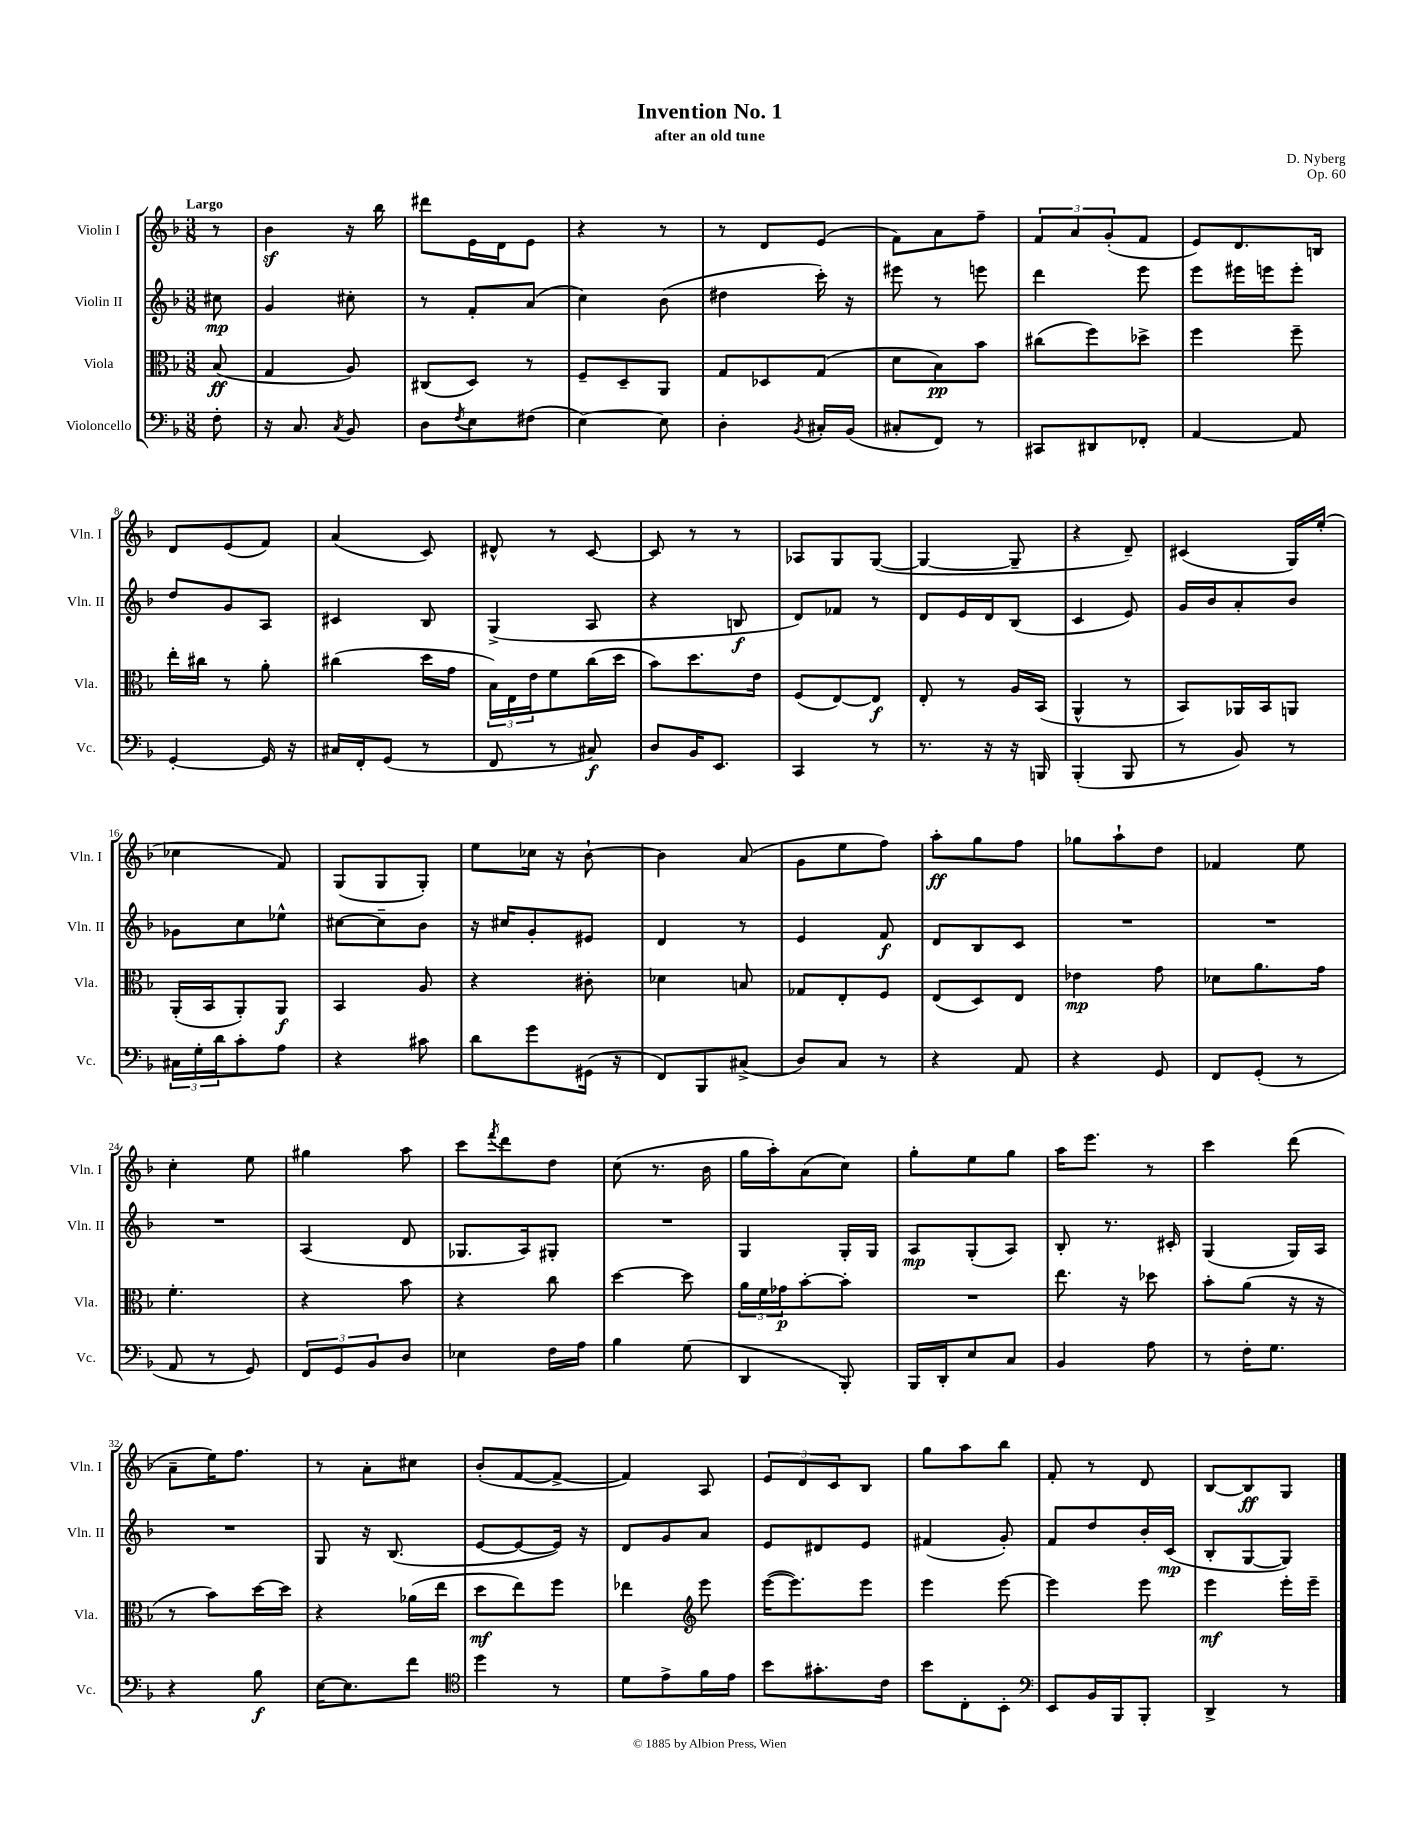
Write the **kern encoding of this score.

**kern	**kern	**kern	**kern
*staff4	*staff3	*staff2	*staff1
*clefF4	*clefC3	*clefG2	*clefG2
*k[b-]	*k[b-]	*k[b-]	*k[b-]
*M3/8	*M3/8	*M3/8	*M3/8
8F'	(8B-	8cc#	8r
=	=	=	=
16r	4G	4g	4b-
8.C	.	.	.
8qC	.	.	.
8BB-	8A)	8cc#'	16r
.	.	.	16bb-
=	=	=	=
8D	(8C#	8r	8ddd#
8qF	.	.	.
8E	8D)	8f'	16e
.	.	.	16d
(8F#	8r	(8a	8e
=	=	=	=
[4E)	8F~	4cc)	4r
.	8D~	.	.
8E]	8AA	(8b-	8r
=	=	=	=
4D'	8G	4dd#	8r
.	8D-	.	8d
8qBB-	.	.	.
16C#'	(8G	16ccc')	(8e
(16BB-	.	16r	.
=	=	=	=
8C#'	8d	8eee#	8f)
8FF)	8B-)	8r	8a
8r	8b-	8eee	8ff~
=	=	=	=
8CC#	(8cc#	4ddd	12f
.	.	.	12a
8DD#	8ff)	.	.
.	.	.	(12g'
8FF-'	8dd-^	8eee	8f
=	=	=	=
[4AA	4ff	8eee	8e)
.	.	16eee#	8.d
.	.	16eee	.
8AA]	8ff~	8eee'	.
.	.	.	16B
=	=	=	=
[4GG'	16ee'	8dd	8d
.	16cc#	.	.
.	8r	8g	(8e
16GG]	8a'	8A	8f)
16r	.	.	.
=	=	=	=
16C#	(4cc#	4c#	(4a
16FF'	.	.	.
(8GG	.	.	.
8r	16dd	8B-	8c)
.	16g	.	.
=	=	=	=
8FF	24B-)	(4G^	8d#^^
.	24E	.	.
.	24e	.	.
8r	8f	.	8r
8C#)	(16cc	8A	[8c
.	16dd	.	.
=	=	=	=
8D	8b-)	4r	8c]
16BB-	8.dd	.	8r
8.EE	.	.	.
.	.	8B	8r
.	16e	.	.
=	=	=	=
4CC	(8F	8d)	8A-
.	[8E)	8f-	8G
8r	8E]	8r	([8G
=	=	=	=
8.r	8E'	8d	4G_
.	8r	16e	.
16r	.	16d	.
16r	16A	(8B-	8G~]
16BBB	(16BB-	.	.
=	=	=	=
(4BBB-'	4AA^^	4c	4r
8BBB-	8r	8e)	8d~)
=	=	=	=
8r	8BB-)	16g	(4c#
.	.	16b-	.
8BB-)	16AA-	8a'	.
.	16BB-	.	.
8r	8AA	8b-	16G)
.	.	.	(16ee'
=	=	=	=
24C#	(16AA'	8g-	4cc-
24G'	.	.	.
.	16BB-	.	.
24d	.	.	.
8c'	8AA')	8cc	.
8A	8AA	8ee-^^	8f)
=	=	=	=
4r	4BB-	[8cc#	(8G
.	.	8cc#~]	8G
8c#	8A	8b-	8G')
=	=	=	=
8d	4r	16r	8ee
.	.	16cc#	.
8g	.	8g'	16cc-
.	.	.	16r
(16GG#	8c#'	8e#	[8b-`
16r	.	.	.
=	=	=	=
8FF)	4d-	4d	4b-]
8BBB-	.	.	.
(8C#^	8B	8r	(8a
=	=	=	=
8D)	8G-	4e	8g
8C	8E'	.	8ee
8r	8F	8f	8ff)
=	=	=	=
4r	(8E	8d	8aa'
.	8D)	8B-	8gg
8AA	8E	8c	8ff
=	=	=	=
4r	4e-	4.r	8gg-
.	.	.	8aa`
8GG	8g	.	8dd
=	=	=	=
8FF	8d-	4.r	4f-
(8GG'	8.a	.	.
8r	.	.	8ee
.	16g	.	.
=	=	=	=
8AA	4.f'	4.r	4cc'
8r	.	.	.
8GG)	.	.	8ee
=	=	=	=
12FF	4r	(4A	4gg#
12GG	.	.	.
12BB-	.	.	.
8D	8b-	8d	8aa
=	=	=	=
4E-	4r	8.G-	8ccc
.	.	.	8qfff
.	.	.	8ddd
.	.	16A)	.
16F	8cc	8G#'	8dd
16A	.	.	.
=	=	=	=
4B-	[4dd	4.r	(8cc
.	.	.	8.r
(8G	8dd]	.	.
.	.	.	16b-
=	=	=	=
4DD	24a	4G	16gg
.	24f	.	.
.	.	.	16aa')
.	24g-	.	.
.	[8b-'	.	(8a
8BBB-')	8b-']	16G'	8cc)
.	.	16G	.
=	=	=	=
16BBB-	4.r	8A	8gg'
16DD'	.	.	.
8E	.	(8G'	8ee
8C	.	8A)	8gg
=	=	=	=
4BB-	8.ee	8B-'	16aa
.	.	.	8.eee
.	.	8.r	.
.	16r	.	.
8A	8dd-	.	8r
.	.	16c#'	.
=	=	=	=
8r	8b-'	(4G	4ccc
16F'	(8a	.	.
8.G	.	.	.
.	16r	16G)	(8ddd
.	16r	16A	.
=	=	=	=
4r	8r	4.r	8a~
.	8b-)	.	16ee)
.	.	.	8.ff
8B-	[16dd	.	.
.	16dd]	.	.
=	=	=	=
[16E	4r	8G	8r
8.E]	.	.	.
.	.	16r	8a'
.	.	(8.B-	.
8f	(16a-	.	8cc#
.	16ee	.	.
=	=	=	=
*clefC4	*	*	*
4dd	8dd	[8e	(8b-'
.	8ee)	8e_	[8f
8r	8ff	16e])	8f^_
.	.	16r	.
=	=	=	=
8d	4ee-	8d	4f])
8e^	.	8g	.
*	*clefG2	*	*
16f	8eee	8a	8A
16e	.	.	.
=	=	=	=
8b-	([16eee	8e	12e
.	8.eee])	.	.
.	.	.	12d
8.g#'	.	8d#	.
.	.	.	12c
.	8eee	8e	8B-
16c	.	.	.
=	=	=	=
8b-	4eee	(4f#	8gg
8C'	.	.	8aa
8BB-'	[8eee	8g')	8bb-
=	=	=	=
*clefF4	*	*	*
8EE	4eee]	8f	8f'
16BB-	.	8dd	8r
16BBB-	.	.	.
8BBB-'	8eee	16b-'	8d
.	.	(16c	.
=	=	=	=
4DD^	4eee	8B-'	[8B-
.	.	[8G	8B-]
8r	16eee'	8G])	8G
.	16eee~	.	.
==	==	==	==
*-	*-	*-	*-
